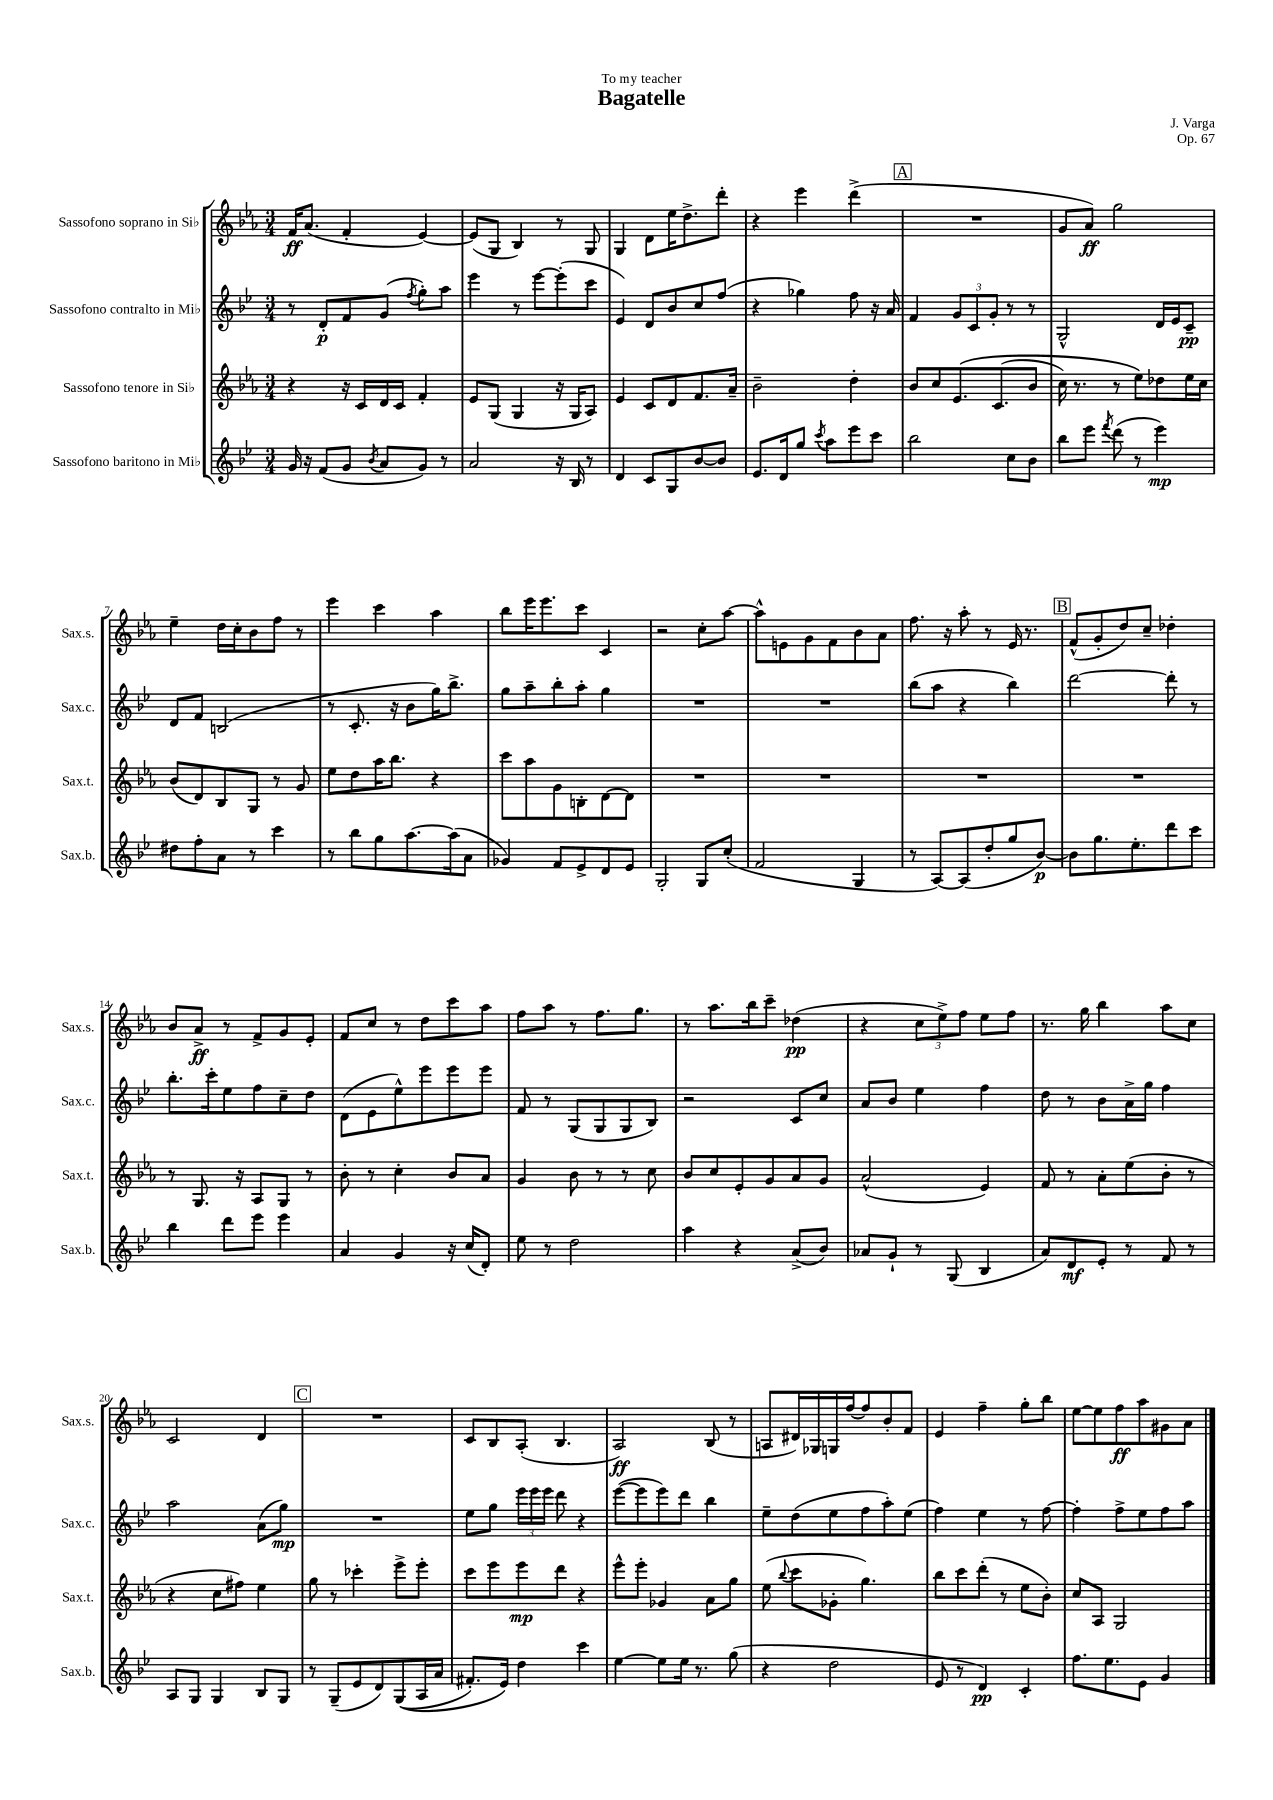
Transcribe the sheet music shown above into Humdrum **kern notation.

**kern	**dynam	**kern	**dynam	**kern	**dynam	**kern	**dynam
*part4	*part4	*part3	*part3	*part2	*part2	*part1	*part1
*staff4	*staff4	*staff3	*staff3	*staff2	*staff2	*staff1	*staff1
*I"Sassofono baritono in Mi♭	*	*I"Sassofono tenore in Si♭	*	*I"Sassofono contralto in Mi♭	*	*I"Sassofono soprano in Si♭	*
*I'Sax.b.	*	*I'Sax.t.	*	*I'Sax.c.	*	*I'Sax.s.	*
*clefG2	*	*clefG2	*	*clefG2	*	*clefG2	*
*k[b-e-]	*	*k[b-e-a-]	*	*k[b-e-]	*	*k[b-e-a-]	*
*M3/4	*	*M3/4	*	*M3/4	*	*M3/4	*
=1	=1	=1	=1	=1	=1	=1	=1
16g/	.	4r	.	8r	.	16f/KL	ff
16r	.	.	.	.	.	(8.a-/J	.
(8f/L	.	.	.	8d'/L	p	.	.
8g/J	.	16r	.	8f/	.	4f'/	.
.	.	16c/LL	.	.	.	.	.
8qb-/	.	.	.	.	.	.	.
8a/L	.	16d/	.	(8g/J	.	.	.
.	.	16c/JJ	.	.	.	.	.
.	.	.	.	8qff/	.	.	.
8g/J)	.	4f'/	.	8gg'\L)	.	[4e-/)	.
8r	.	.	.	8aa\J	.	.	.
=2	=2	=2	=2	=2	=2	=2	=2
2a/	.	8e-/L	.	4eee-\	.	(8e-/L]	.
.	.	(8G/J	.	.	.	8G/J	.
.	.	4G/	.	8r	.	4B-/)	.
.	.	.	.	[8eee-\L	.	.	.
16r	.	16r	.	(8eee-'\]	.	8r	.
16B-/	.	16G/KL	.	.	.	.	.
8r	.	8A-/J)	.	8ccc\J	.	8G/	.
=3	=3	=3	=3	=3	=3	=3	=3
4d/	.	4e-/	.	4e-/)	.	4G/	.
8c/L	.	8c/L	.	8d/L	.	8d\L	.
8G/	.	8d/	.	8b-/	.	16ee-\K	.
.	.	.	.	.	.	8.dd^\	.
[8b-/	.	8.f/	.	8cc/	.	.	.
8b-/J]	.	.	.	(8ff/J	.	8ddd'\J	.
.	.	16a-~/Jk	.	.	.	.	.
=4	=4	=4	=4	=4	=4	=4	=4
8.e-/L	.	2b-~\	.	4r	.	4r	.
16d/k	.	.	.	.	.	.	.
8gg/J	.	.	.	4gg-X\)	.	4eee-\	.
8qccc/	.	.	.	.	.	.	.
8aa\L	.	.	.	.	.	.	.
8eee-\	.	4dd'\	.	8ff\	.	(4ddd^\	.
8ccc\J	.	.	.	16r	.	.	.
.	.	.	.	16a/	.	.	.
!!LO:REH:place=s1:t=A
=5	=5	=5	=5	=5	=5	=5	=5
2bb-\	.	8b-/L	.	4f/	.	2.r	.
.	.	8cc/	.	.	.	.	.
.	.	(8.e-/	.	12g/L	.	.	.
.	.	.	.	12c/	.	.	.
.	.	.	.	12g'/J	.	.	.
.	.	(8.c/	.	.	.	.	.
8cc\L	.	.	.	8r	.	.	.
8b-\J	.	8b-/J	.	8r	.	.	.
=6	=6	=6	=6	=6	=6	=6	=6
8bb-\L	.	16cc\)	.	2G^^/	.	8g/L	.
.	.	8.r	.	.	.	.	.
8eee-\J	.	.	.	.	.	8a-/J)	ff
8qfff/	.	.	.	.	.	.	.
(8ddd\	.	8r	.	.	.	2gg\	.
8r	.	8ee-\L)	.	.	.	.	.
4eee-\)	mp	8dd-X\	.	16d/LL	.	.	.
.	.	.	.	16e-/J	.	.	.
.	.	16ee-\L	.	8c~/J	pp	.	.
.	.	16cc\JJ	.	.	.	.	.
!!LO:LB:g=z
=7	=7	=7	=7	=7	=7	=7	=7
8dd#X\L	.	(8b-/L	.	8d/L	.	4ee-~\	.
8ff'\	.	8d/)	.	8f/J	.	.	.
8a\J	.	8B-/	.	(2Bn/	.	16dd\LL	.
.	.	.	.	.	.	16cc'\J	.
8r	.	8G/J	.	.	.	8b-\	.
4ccc\	.	8r	.	.	.	8ff\J	.
.	.	8g/	.	.	.	8r	.
=8	=8	=8	=8	=8	=8	=8	=8
8r	.	8ee-\L	.	8r	.	4eee-\	.
8bb-\L	.	8dd\	.	8.c'/	.	.	.
8gg\	.	16aa-\K	.	.	.	4ccc\	.
.	.	8.bb-\J	.	16r	.	.	.
[8.aa\	.	.	.	8b-\L	.	.	.
.	.	4r	.	16gg\K)	.	4aa-\	.
(16aa\k]	.	.	.	8.bb-^\J	.	.	.
8a\J	.	.	.	.	.	.	.
=9	=9	=9	=9	=9	=9	=9	=9
4g-X/)	.	8ccc\L	.	8gg\L	.	8bb-\L	.
.	.	8aa-\	.	8aa~\	.	16eee-\K	.
.	.	.	.	.	.	8.eee-\	.
8f/L	.	8g\	.	8bb-'\	.	.	.
8e-^/	.	8Bn'\	.	8aa'\J	.	8ccc\J	.
8d/	.	[8d\	.	4gg\	.	4c/	.
8e-/J	.	8d\J]	.	.	.	.	.
=10	=10	=10	=10	=10	=10	=10	=10
2G'/	.	2.r	.	2.r	.	2r	.
8G/L	.	.	.	.	.	8cc'\L	.
(8cc'/J	.	.	.	.	.	[8aa-\J	.
=11	=11	=11	=11	=11	=11	=11	=11
2f/	.	2.r	.	2.r	.	8aa-^^\L]	.
.	.	.	.	.	.	8en\	.
.	.	.	.	.	.	8g\	.
.	.	.	.	.	.	8f\	.
4G/	.	.	.	.	.	8b-\	.
.	.	.	.	.	.	8a-\J	.
=12	=12	=12	=12	=12	=12	=12	=12
8r	.	2.r	.	(8bb-\L	.	8.ff\	.
[8A/L)	.	.	.	8aa\J	.	.	.
.	.	.	.	.	.	16r	.
(8A/]	.	.	.	4r	.	8aa-'\	.
8dd'/	.	.	.	.	.	8r	.
8gg/	.	.	.	4bb-\)	.	16e-/	.
.	.	.	.	.	.	8.r	.
[8b-/J)	p	.	.	.	.	.	.
!!LO:REH:place=s1:t=B
=13	=13	=13	=13	=13	=13	=13	=13
8b-\L]	.	2.r	.	[2ddd\	.	(8f^^/L	.
8.gg\	.	.	.	.	.	8g'/	.
.	.	.	.	.	.	8dd/)	.
8.ee-'\	.	.	.	.	.	.	.
.	.	.	.	.	.	8cc~/J	.
8ddd\	.	.	.	8ddd'\]	.	4dd-X'\	.
8ccc\J	.	.	.	8r	.	.	.
!!LO:LB:g=z
=14	=14	=14	=14	=14	=14	=14	=14
4bb-\	.	8r	.	8.bb-'\L	.	8b-/L	.
.	.	8.G/	.	.	.	8a-^/J	ff
.	.	.	.	16ccc'\k	.	.	.
8ddd\L	.	.	.	8ee-\	.	8r	.
.	.	16r	.	.	.	.	.
8eee-\J	.	8A-/L	.	8ff\	.	8f^/L	.
4eee-\	.	8G/J	.	8cc~\	.	8g/	.
.	.	8r	.	8dd\J	.	8e-'/J	.
=15	=15	=15	=15	=15	=15	=15	=15
4a/	.	8b-'\	.	(8d\L	.	8f/L	.
.	.	8r	.	8e-\	.	8cc/J	.
4g/	.	4cc'\	.	8ee-^^\)	.	8r	.
.	.	.	.	8eee-\	.	8dd\L	.
16r	.	8b-/L	.	8eee-\	.	8ccc\	.
(16cc/KL	.	.	.	.	.	.	.
8d'/J)	.	8a-/J	.	8eee-\J	.	8aa-\J	.
=16	=16	=16	=16	=16	=16	=16	=16
8ee-\	.	4g/	.	8f/	.	8ff\L	.
8r	.	.	.	8r	.	8aa-\J	.
2dd\	.	8b-\	.	(8G/L	.	8r	.
.	.	8r	.	8G/	.	8.ff\L	.
.	.	8r	.	8G/	.	.	.
.	.	.	.	.	.	8.gg\J	.
.	.	8cc\	.	8B-/J)	.	.	.
=17	=17	=17	=17	=17	=17	=17	=17
4aa\	.	8b-/L	.	2r	.	8r	.
.	.	8cc/	.	.	.	8.aa-\L	.
4r	.	8e-'/	.	.	.	.	.
.	.	.	.	.	.	16bb-\k	.
.	.	8g/	.	.	.	8ccc~\J	.
(8a^/L	.	8a-/	.	8c/L	.	(4dd-X\	pp
8b-/J)	.	8g/J	.	8cc/J	.	.	.
=18	=18	=18	=18	=18	=18	=18	=18
8a-X/L	.	(2a-^^/	.	8a/L	.	4r	.
8g`/J	.	.	.	8b-/J	.	.	.
8r	.	.	.	4ee-\	.	12cc\L	.
.	.	.	.	.	.	12ee-^\)	.
(8G/	.	.	.	.	.	.	.
.	.	.	.	.	.	12ff\J	.
4B-/	.	4e-/)	.	4ff\	.	8ee-\L	.
.	.	.	.	.	.	8ff\J	.
=19	=19	=19	=19	=19	=19	=19	=19
8a/L)	.	8f/	.	8dd\	.	8.r	.
8d/	mf	8r	.	8r	.	.	.
.	.	.	.	.	.	16gg\	.
8e-'/J	.	8a-'\L	.	8b-\L	.	4bb-\	.
8r	.	(8ee-\	.	16a^\L	.	.	.
.	.	.	.	16gg\JJ	.	.	.
8f/	.	8b-'\J	.	4ff\	.	8aa-\L	.
8r	.	8r	.	.	.	8cc\J	.
!!LO:LB:g=z
=20	=20	=20	=20	=20	=20	=20	=20
8A/L	.	4r	.	2aa\	.	2c/	.
8G/J	.	.	.	.	.	.	.
4G/	.	8cc\L	.	.	.	.	.
.	.	8ff#X\J)	.	.	.	.	.
8B-/L	.	4ee-\	.	(8a\L	.	4d/	.
8G/J	.	.	.	8gg\J)	mp	.	.
!!LO:REH:place=s1:t=C
=21	=21	=21	=21	=21	=21	=21	=21
8r	.	8gg\	.	2.r	.	2.r	.
(8G~/L	.	8r	.	.	.	.	.
8e-/	.	4ccc-X'\	.	.	.	.	.
8d/)	.	.	.	.	.	.	.
((8G/	.	8eee-^\L	.	.	.	.	.
16A/L	.	8eee-'\J	.	.	.	.	.
16a/JJ	.	.	.	.	.	.	.
=22	=22	=22	=22	=22	=22	=22	=22
8.f#X'/L)	.	8ccc\L	.	8ee-\L	.	8c/L	.
.	.	8eee-\	.	8gg\J	.	8B-/	.
16e-/Jk)	.	.	.	.	.	.	.
4dd\	.	8eee-\	mp	24eee-\LL	.	(8A-'/J	.
.	.	.	.	24eee-\	.	.	.
.	.	.	.	24eee-\JJ	.	.	.
.	.	8ddd\J	.	8ddd\	.	4.B-/	.
4ccc\	.	4r	.	4r	.	.	.
=23	=23	=23	=23	=23	=23	=23	=23
[4ee-\	.	8eee-^^\L	.	([8eee-\L	.	2A-/)	ff
.	.	8eee-'\J	.	8eee-\]	.	.	.
8ee-\L]	.	4g-X/	.	8eee-\)	.	.	.
16ee-\Jk	.	.	.	8ddd\J	.	.	.
8.r	.	.	.	.	.	.	.
.	.	8a-\L	.	4bb-\	.	(8B-/	.
(8gg\	.	8gg\J	.	.	.	8r	.
=24	=24	=24	=24	=24	=24	=24	=24
4r	.	(8ee-\	.	8ee-~\L	.	8An/L	.
.	.	8qqbb-/	.	.	.	.	.
.	.	8ccc\L	.	(8dd\	.	16d#X/L)	.
.	.	.	.	.	.	16G-X/	.
2dd\	.	8g-X'\J	.	8ee-\	.	16Gn/	.
.	.	.	.	.	.	[16ff/J	.
.	.	4.gg\)	.	8ff\	.	8ff/]	.
.	.	.	.	8aa'\)	.	8b-'/	.
.	.	.	.	(8ee-\J	.	8f/J	.
=25	=25	=25	=25	=25	=25	=25	=25
8e-/	.	8bb-\L	.	4ff\)	.	4e-/	.
8r	.	8ccc\	.	.	.	.	.
4d/)	pp	(8ddd'\J	.	4ee-\	.	4ff~\	.
.	.	8r	.	.	.	.	.
4c'/	.	8ee-\L	.	8r	.	8gg'\L	.
.	.	8b-'\J)	.	[8ff\	.	8bb-\J	.
=26	=26	=26	=26	=26	=26	=26	=26
8.ff\L	.	8cc/L	.	4ff'\]	.	[8ee-\L	.
.	.	8A-/J	.	.	.	8ee-\]	.
8.ee-\	.	.	.	.	.	.	.
.	.	2G/	.	8ff^\L	.	8ff\	ff
8e-\J	.	.	.	8ee-\	.	8aa-\	.
4g/	.	.	.	8ff\	.	8g#X\	.
.	.	.	.	8aa\J	.	8a-\J	.
==	==	==	==	==	==	==	==
*-	*-	*-	*-	*-	*-	*-	*-
